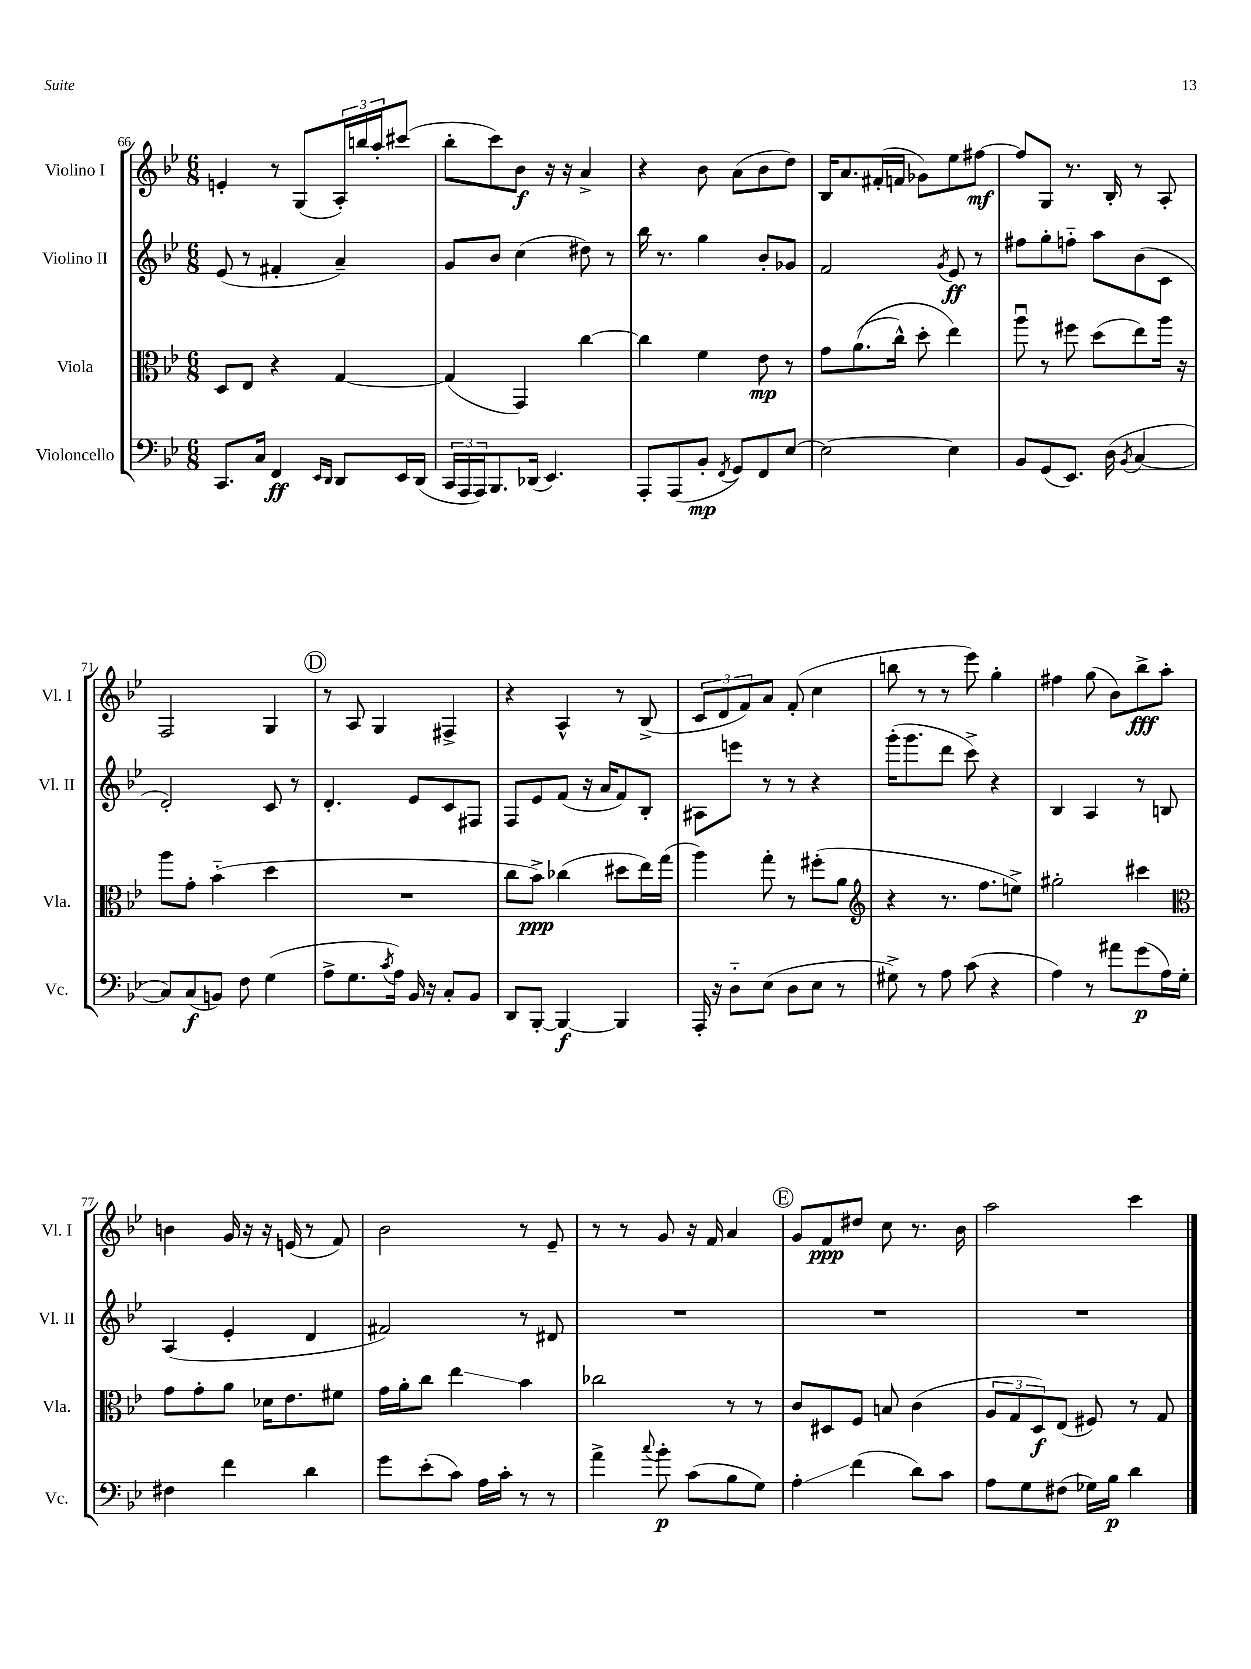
<<
\new StaffGroup <<
\new Staff = "s0" \with { instrumentName = "Violino I" shortInstrumentName = "Vl. I" } {
    \clef treble \key bes \major \numericTimeSignature \time 6/8
    e'4-. r8 g8( \tuplet 3/2 { a16-.) b''16 a''16-. } cis'''8( |
    bes''8-. c'''8) bes'8\f r16 r16 a'4-> |
    r4 bes'8 a'8( bes'8 d''8) |
    bes16 a'8. fis'16-.( f'16 ges'8) ees''8 fis''8~\mf |
    fis''8 g8 r8. bes16-. r8 a8-. |
    f2 g4 |
    \mark \markup { \circle "D" } r8 a8 g4 fis4-> |
    r4 a4-^ r8 bes8->( |
    \tuplet 3/2 { c'8 d'8 f'8) } a'8 f'8-.( c''4 |
    b''8 r8 r8 ees'''8) g''4-. |
    fis''4 g''8( bes'8) bes''8->\fff a''8-. |
    b'4 g'16 r16 r16 e'16( r8 f'8) |
    bes'2 r8 ees'8-- |
    r8 r8 g'8 r16 f'16 a'4 |
    \mark \markup { \circle "E" } g'8 f'8\ppp dis''8 c''8 r8. bes'16 |
    a''2 c'''4 \bar "|." |
}
\new Staff = "s1" \with { instrumentName = "Violino II" shortInstrumentName = "Vl. II" } {
    \clef treble \key bes \major \numericTimeSignature \time 6/8
    ees'8( r8 fis'4-. a'4--) |
    g'8 bes'8 c''4( dis''8) r8 |
    bes''16 r8. g''4 bes'8-. ges'8 |
    f'2 \acciaccatura { g'8 } ees'8\ff r8 |
    fis''8 g''8-. f''8-_ a''8 bes'8( c'8 |
    d'2-.) c'8 r8 |
    \mark \markup { \circle "D" } d'4.-. ees'8 c'8 fis8 |
    f8 ees'8 f'8( r16 a'16 f'8) bes8-. |
    ais8 e'''8 r8 r8 r4 |
    g'''16-.( g'''8. d'''8 c'''8->) r4 |
    bes4 a4 r8 b8 |
    a4( ees'4-. d'4 |
    fis'2) r8 dis'8 |
    R2. |
    \mark \markup { \circle "E" } R2. |
    R2. \bar "|." |
}
\new Staff = "s2" \with { instrumentName = "Viola" shortInstrumentName = "Vla." } {
    \clef alto \key bes \major \numericTimeSignature \time 6/8
    d8 ees8 r4 g4~ |
    g4( g,4) c''4~ |
    c''4 f'4 ees'8\mp r8 |
    g'8 a'8.(\( c''16-^) d''8-. ees''4\) |
    a''8\downbow r8 fis''8 d''8( ees''8) a''16 r16 |
    a''8 g'8-. bes'4-_( d''4 |
    \mark \markup { \circle "D" } R2. |
    c''8 bes'8->\ppp) ces''4( dis''8 ees''16) g''16( |
    a''4) g''8-. r8 fis''8-.( a'8 |
    \clef treble r4 r8. f''8. e''8->) |
    gis''2-. cis'''4 |
    \clef alto g'8 g'8-. a'8 des'16 ees'8. fis'8 |
    g'16 a'16-. c''8 ees''4\glissando bes'4 |
    ces''2 r8 r8 |
    \mark \markup { \circle "E" } c'8 dis8 f8 b8 c'4( |
    \tuplet 3/2 { a8 g8 d8\f) } ees8( fis8) r8 g8 \bar "|." |
}
\new Staff = "s3" \with { instrumentName = "Violoncello" shortInstrumentName = "Vc." } {
    \clef bass \key bes \major \numericTimeSignature \time 6/8
    c,8. c16 f,4\ff \grace { ees,16 d,16 } d,8 ees,16 d,16( |
    \tuplet 3/2 { c,16 a,,16 a,,16) } bes,,8. des,16( ees,4.) |
    a,,8-. a,,8( bes,8-.\mp \acciaccatura { f,8 } g,8) f,8 ees8~ |
    ees2~ ees4 |
    bes,8 g,8( ees,8.) d16( \acciaccatura { bes,8 } c4~ |
    c8) c8\f( b,8) f8 g4( |
    \mark \markup { \circle "D" } a8-> g8. \acciaccatura { c'8 } a16) bes,16 r16 c8-. bes,8 |
    d,8 bes,,8~-. bes,,4~\f bes,,4 |
    a,,16-. r16 d8-_ ees8( d8 ees8 r8 |
    gis8->) r8 a8 c'8( r4 |
    a4) r8 ais'8 g'8\p( a16) g16-. |
    fis4 f'4 d'4 |
    g'8 ees'8-.( c'8) a16 c'16-. r8 r8 |
    a'4-> \appoggiatura { c''8 } bes'8-.\p c'8( bes8 g8) |
    \mark \markup { \circle "E" } a4-.\glissando f'4( d'8) c'8 |
    a8 g8 fis8( ges16) bes16\p d'4 \bar "|." |
}
>>
>>
\layout { \context { \Score currentBarNumber = #66 } }
